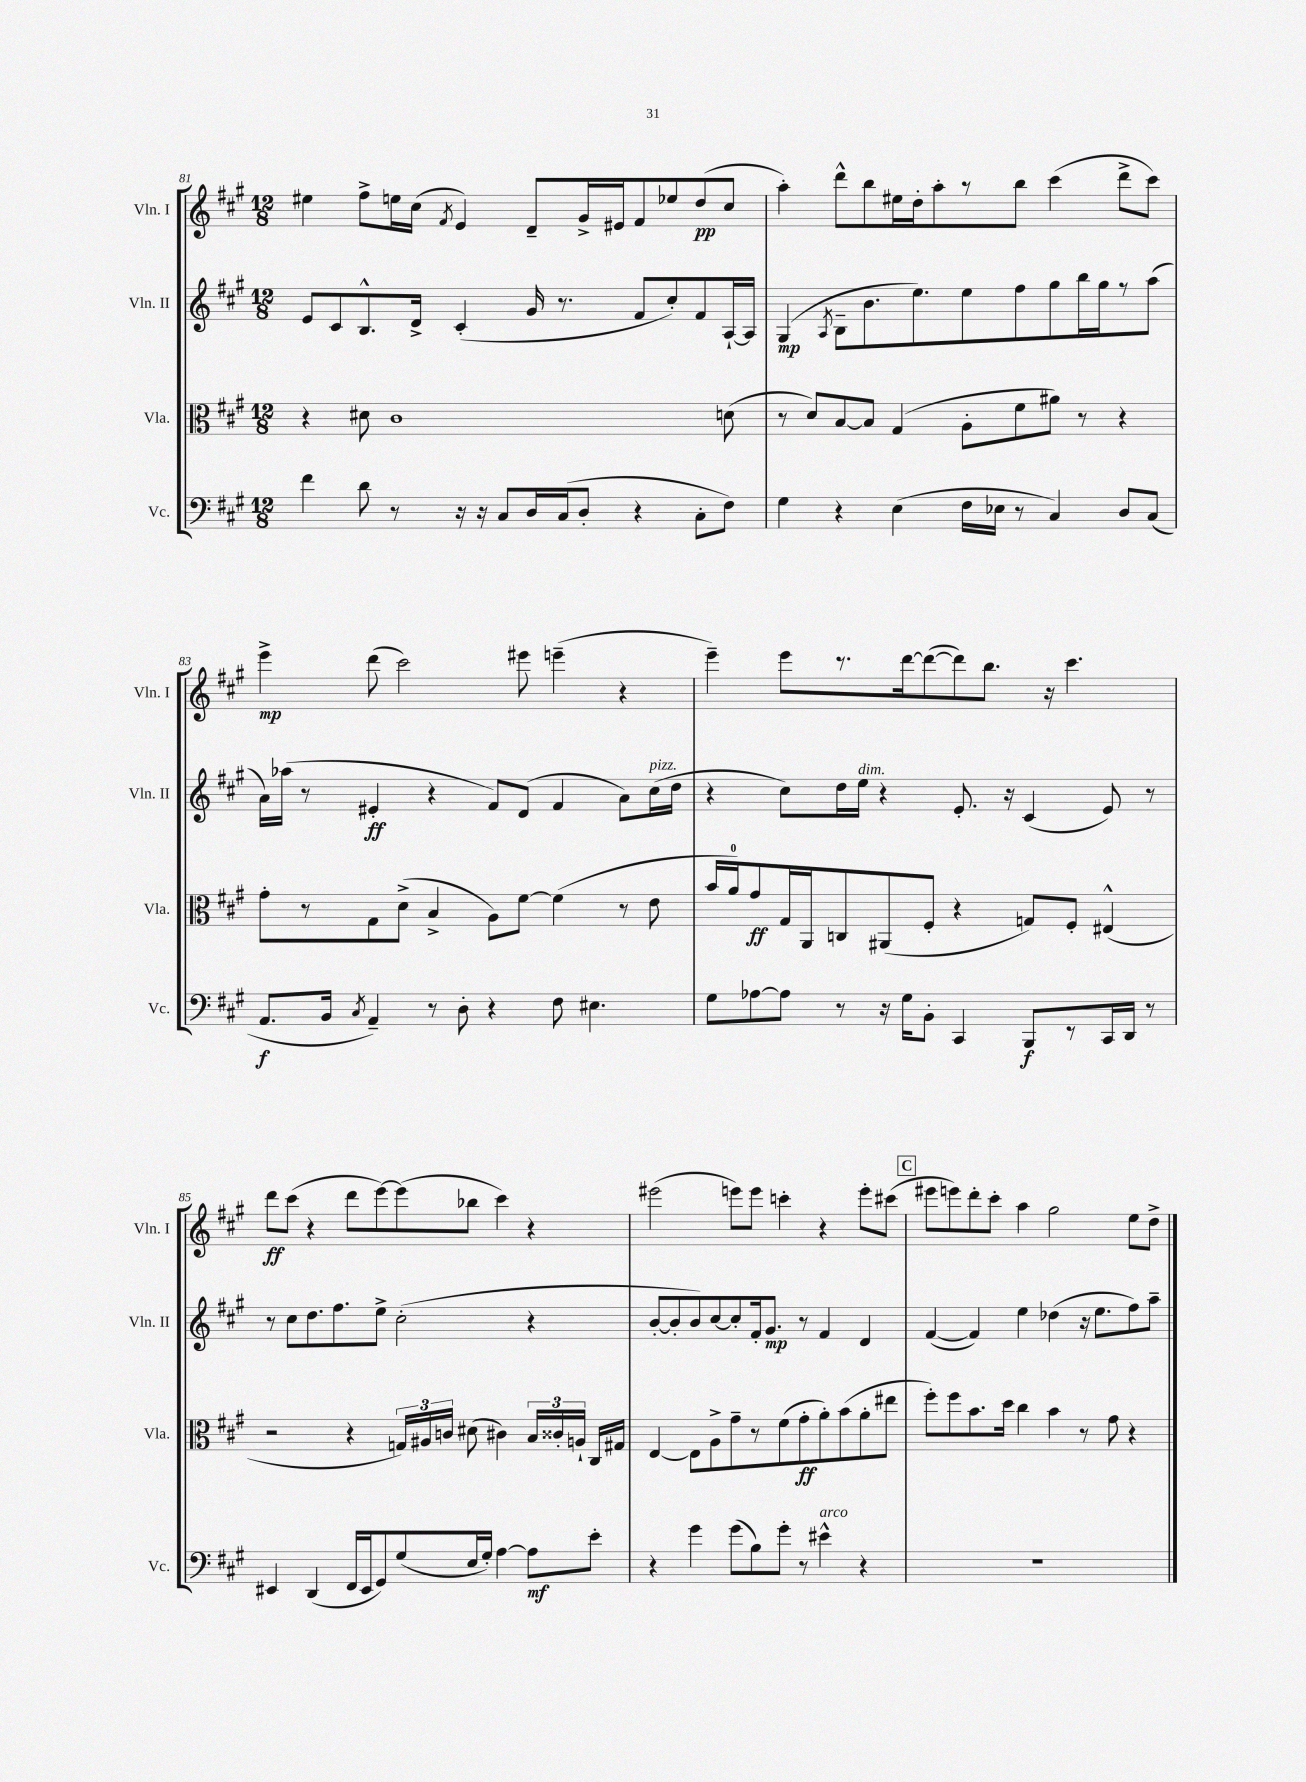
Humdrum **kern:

**kern	**kern	**kern	**kern
*staff4	*staff3	*staff2	*staff1
*clefF4	*clefC3	*clefG2	*clefG2
*k[f#c#g#]	*k[f#c#g#]	*k[f#c#g#]	*k[f#c#g#]
*M12/8	*M12/8	*M12/8	*M12/8
4f#	4r	8e	4ee#
.	.	8c#	.
8d	8d#	8.B^^	8ff#^
8r	1c#	.	16ee
.	.	16d^	(16cc#
.	.	.	8qf#
16r	.	(4c#'	4e)
16r	.	.	.
8C#	.	.	.
16D	.	16g#	8d~
(16C#	.	8.r	.
8D'	.	.	16g#^
.	.	.	16e#
4r	.	8f#	8f#
.	.	8cc#')	8ee-
8C#'	.	8f#	(8dd
8F#)	(8d	[16A`	8cc#
.	.	16A]	.
=	=	=	=
4G#	8r	(4G#	4aa')
.	8d)	.	.
.	.	8qA	.
4r	[8B	8B~	8ddd^^
.	8B]	8.b	8bb
(4E	(4G#	.	16ee#
.	.	8.ee)	16dd'
.	.	.	8aa'
16F#	8A'	8ee	8r
16E-	.	.	.
8r	8f#	8ff#	8bb
4C#)	8a#)	8gg#	(4ccc#
.	8r	16bb	.
.	.	16gg#	.
8D	4r	8r	8ddd^
(8C#	.	(8aa	8ccc#)
=	=	=	=
8.AA	8g#'	16a)	4eee^
.	.	(16aa-	.
.	8r	8r	.
16BB	.	.	.
8qC#	.	.	.
4AA~)	8G#	4e#'	(8ddd
.	(8d^	.	2ccc#)
8r	4B^	4r	.
8D'	.	.	.
4r	8A)	8f#)	.
.	[8f#	(8d	8eee#
8F#	(4f#]	4f#	(4eee~
4.E#	.	.	.
.	8r	8a)	4r
.	8e	(16cc#	.
.	.	16dd	.
=	=	=	=
8G#	16b	4r	4eee~)
.	16a)	.	.
[8A-	8g#	.	.
8A-]	16G#	8cc#)	8eee
.	16AA	.	.
8r	8C	16dd	8.r
.	.	16ee	.
16r	(8AA#	4r	.
16G#	.	.	[16ddd
8BB'	8F#'	.	(8ddd_
4CC#	4r	8.e'	8ddd])
.	.	.	8.bb
.	.	16r	.
8BBB	8G)	(4c#	.
.	.	.	16r
8r	8F#'	.	4.ccc#
16CC#	(4E#^^	8e)	.
16DD	.	.	.
8r	.	8r	.
=	=	=	=
4EE#	2r	8r	8ddd
.	.	8cc#	(8ccc#
(4DD	.	8.dd	4r
.	.	8.ff#	.
16FF#	4r	.	8ddd
16EE#	.	.	.
8GG#)	.	8ee^	[8eee)
(8G#	24G)	(2cc#'	(8eee]
.	24A#	.	.
.	24c	.	.
16E	(8d#	.	8bb-
16G#')	.	.	.
[4A	4c#)	.	4ccc#)
8A]	24B	4r	4r
.	24c##'	.	.
.	24A`	.	.
8e'	16C#	.	.
.	16G#	.	.
=	=	=	=
4r	[4E	[8b'	(2eee#
.	.	8b']	.
4g#	8E]	8b)	.
.	8A^	[8cc#	.
(8g#	8g#~	8cc#']	8eee)
8B)	8r	16f#'	8eee
.	.	8.g#	.
8g#'	(8f#	.	4ccc'
8r	8g#'	8r	.
4e#^^	8a')	4f#	4r
.	(8b	.	.
4r	8a'	4d	8eee'
.	8ee#	.	(8ccc#
=	=	=	=
1.r	8ff#')	([4f#	8eee#
.	8ff#	.	8eee)
.	8.b	4f#])	8ddd'
.	.	.	8ccc#'
.	16dd	.	.
.	4cc#	4ee	4aa
.	4b	(4dd-	2gg#
.	8r	16r	.
.	.	8.ee	.
.	8g#	.	.
.	4r	8ff#)	8ee
.	.	8aa~	8dd^
==	==	==	==
*-	*-	*-	*-
